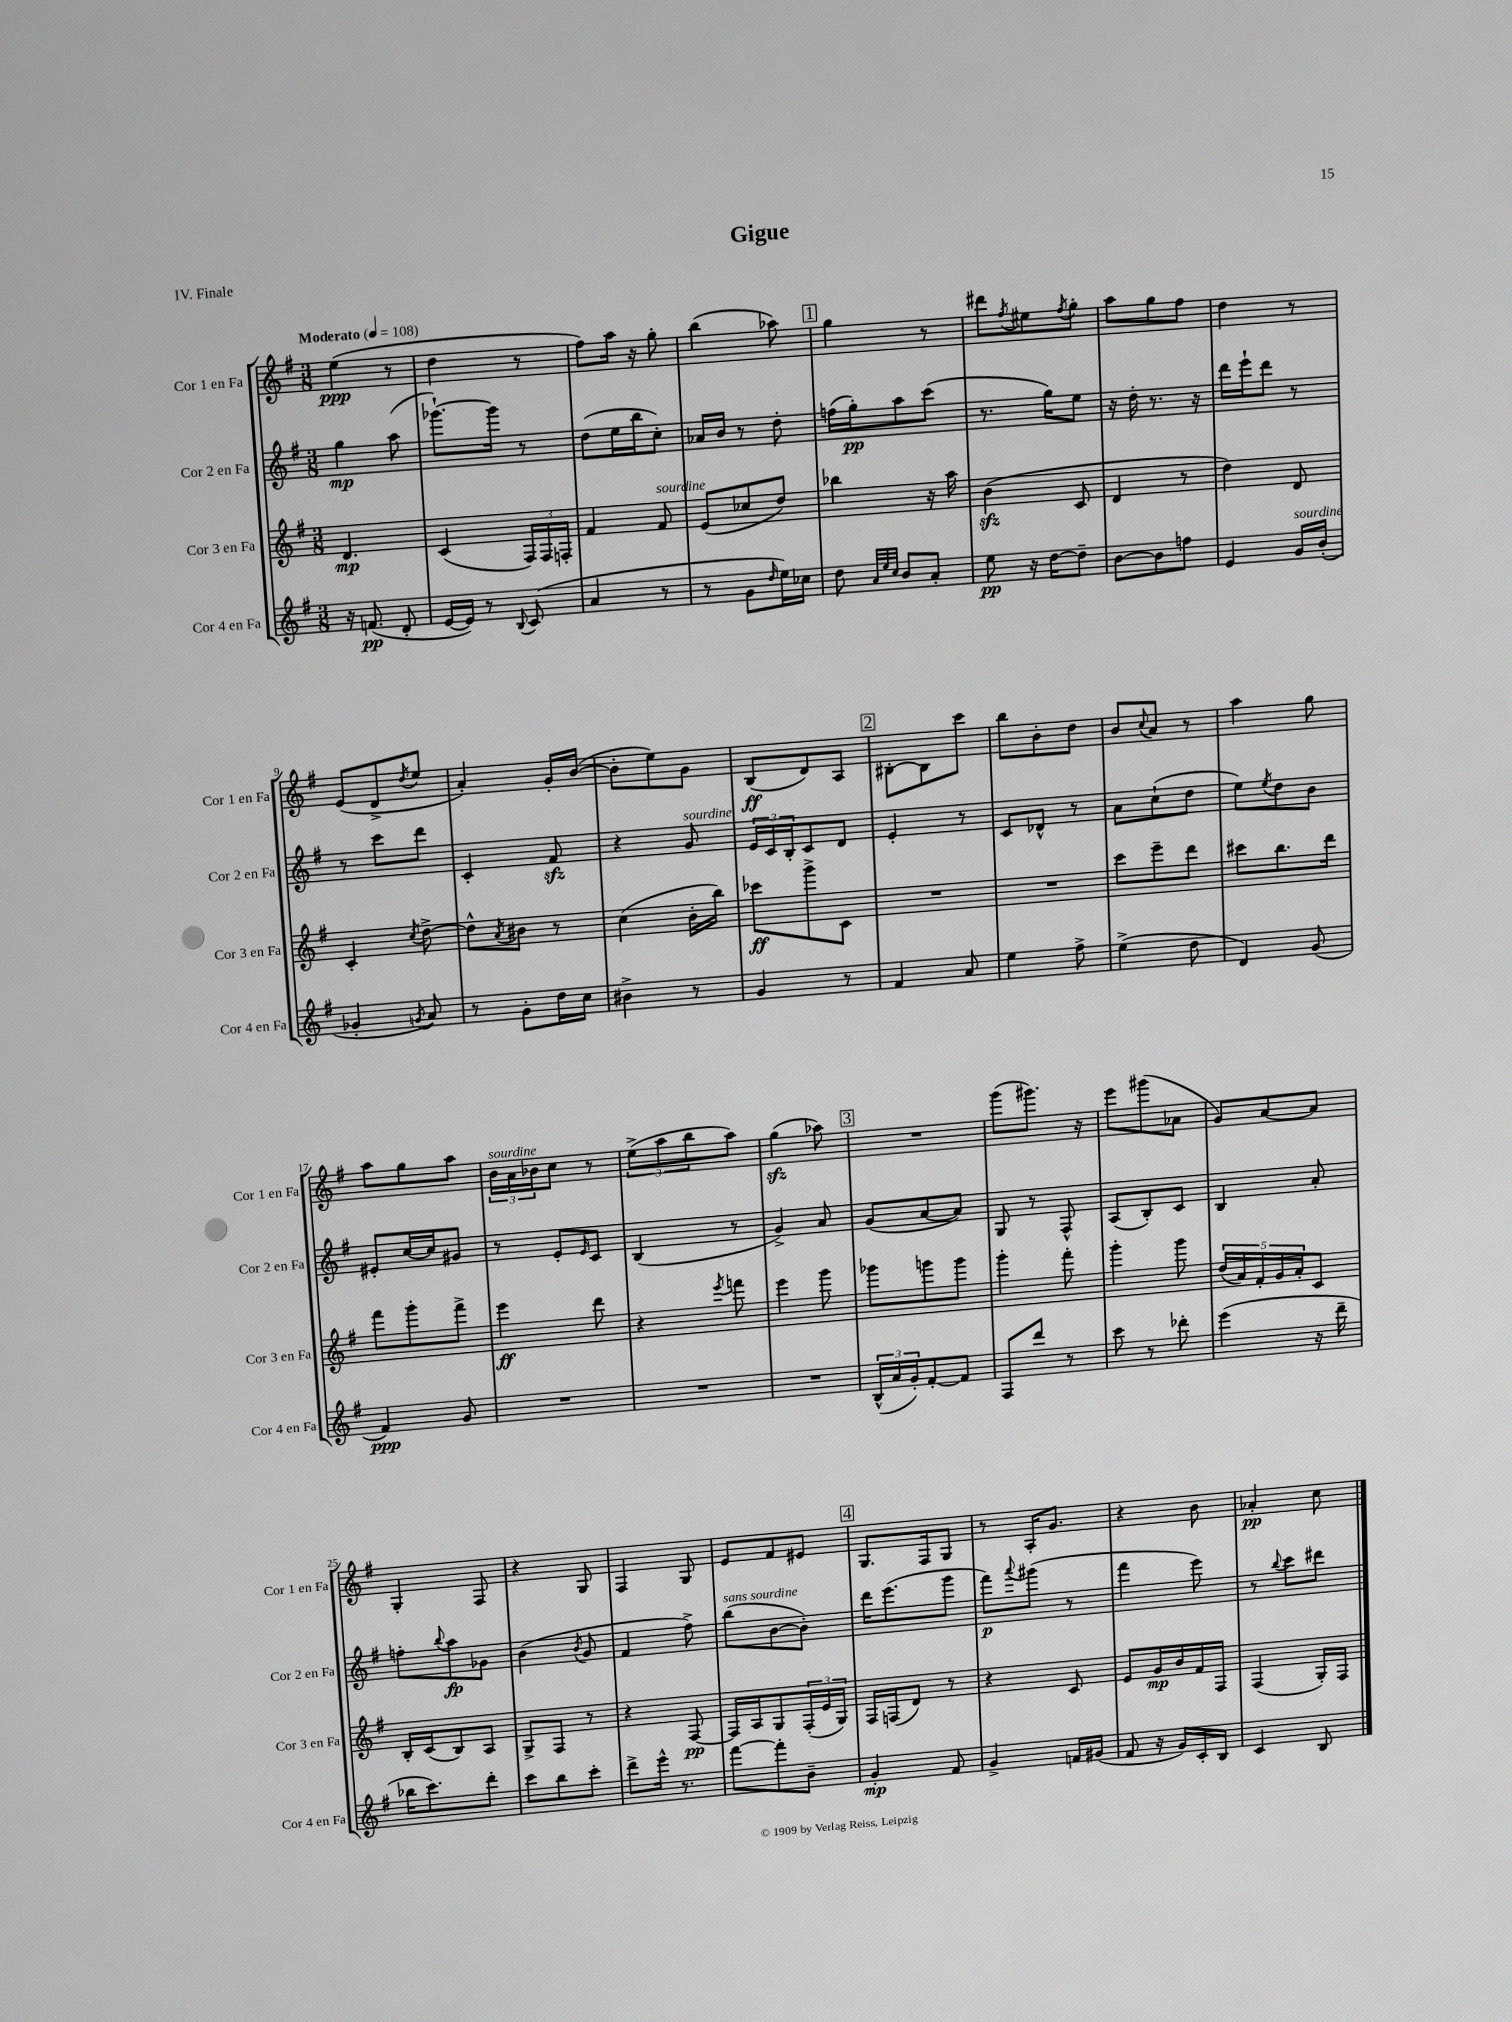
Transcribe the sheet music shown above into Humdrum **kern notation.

**kern	**kern	**kern	**kern
*staff4	*staff3	*staff2	*staff1
*clefG2	*clefG2	*clefG2	*clefG2
*k[f#]	*k[f#]	*k[f#]	*k[f#]
*M3/8	*M3/8	*M3/8	*M3/8
*MM108	*MM108	*MM108	*MM108
16r	4.d	4gg	(4ee
(8.f	.	.	.
8d'	.	(8aa	8r
=	=	=	=
[16e	(4c	[8.ggg-`)	4dd
16e])	.	.	.
8r	.	.	.
.	.	16ggg-]	.
8qqB	.	.	.
(8c	24F#)	8r	8r
.	24F#	.	.
.	24F'	.	.
=	=	=	=
4a	4f#	(8dd	8ff#)
.	.	16ee	16aa
.	.	16bb	16r
8r	8f#	8cc')	8gg'
=	=	=	=
8r	(8e	16a-	(4bb
.	.	16b	.
8g	8cc-	8r	.
16qqdd	.	.	.
16ee)	8dd)	8dd'	8aa-)
16cc-	.	.	.
=	=	=	=
8dd	4bb-	(16ff	4gg
.	.	16gg')	.
32qqa	.	.	.
32qqee	.	.	.
32qqcc	.	.	.
8b	.	8aa	.
8a'	16r	(8ccc	8r
.	16aa	.	.
=	=	=	=
8ee	(4b	8.r	8ddd#
.	.	.	8qff#
16r	.	.	8ee#
[16dd	.	16gg)	.
.	.	.	8qff#
8dd~]	8c	8ee	8gg'
=	=	=	=
[8b	4d	16r	8aa
.	.	16dd'	.
8b]	.	8.r	8gg
8ff	8r	.	8ff#
.	.	16r	.
=	=	=	=
4e	4dd)	16ddd	4dd
.	.	16eee`	.
.	.	8ddd	.
16g	8d	8r	8r
(16b'	.	.	.
=	=	=	=
4g-'	4c'	8r	(8e
.	.	8ccc	8d^
8qg	8qcc	.	8qdd
8a)	[8dd^	8ddd	8ee
=	=	=	=
8r	8dd^^]	4c'	4a')
.	8qa	.	.
8g'	8b#	.	.
16dd	8r	8f#	16g'
16cc	.	.	([16b
=	=	=	=
4b#^	(4cc	4r	8b']
.	.	.	8ee)
8r	16b'	8g	8g
.	16bb)	.	.
=	=	=	=
4g	8ccc-	24e	(8B
.	.	24c	.
.	.	24B'	.
.	8ggg^	8c	8d)
8r	8c	8d	8A
=	=	=	=
4f#	4.r	4e'	[8B#'
.	.	.	8B#]
8a	.	8r	8ccc
=	=	=	=
4ee	4.r	8c	8bb
.	.	8d-^^	8b'
8ff#^	.	8r	8dd
=	=	=	=
(4ee^	8ccc	8a	8b
.	.	.	8qqcc
.	8eee~	(8cc`	8a
8dd	8ddd	8dd	8r
=	=	=	=
4d)	8ccc#	8ee)	4aa
.	.	8qee	.
.	8.bb	8dd	.
(8g	.	8b	8gg
.	16ddd	.	.
=	=	=	=
4f#)	8fff#	8e#'	8aa
.	8ggg'	[16cc	8gg
.	.	16cc]	.
8g	8fff#^	8g#	8aa
=	=	=	=
4.r	4eee	8r	24b
.	.	.	24a
.	.	.	24b-
.	.	8e'	8cc
.	.	16qqe	.
.	8ddd	8c	8r
=	=	=	=
4.r	4r	(4B	(12ee^
.	.	.	12aa
.	.	.	12bb
.	8qeee	.	.
.	8fff	8r	8aa)
=	=	=	=
4.r	4eee	4g^)	(4gg
.	8ggg	8a	8aa-)
=	=	=	=
(24B^^	8ggg-	(8g	4.r
24a	.	.	.
24g')	.	.	.
[8f#'	8ggg	[8a	.
8f#]	8ggg	8a])	.
=	=	=	=
8F#	4ggg'	8G	(8ggg
8ddd	.	8r	8.ggg#)
8r	8fff#'	8F#^^	.
.	.	.	16r
=	=	=	=
8ccc	4ggg'	(8A	8eee
8r	.	8B')	(8ggg#
8ddd-'	8ggg	8c	8a-
=	=	=	=
(4eee	(20dd	4B	8g)
.	20a)	.	.
.	20f#'	.	.
.	.	.	[8a
.	20g	.	.
.	20a'	.	.
16r	8c	8a'	8a]
16ddd~	.	.	.
=	=	=	=
16bb-	16B'	8ff'	4G'
8.ccc)	(16c	.	.
.	.	8qqbb	.
.	8B)	8aa	.
8ddd'	8A	8g-	8F#
=	=	=	=
8ccc	8G^	(4b	4r
8bb	8F#	.	.
.	.	8qb	.
8ccc'	8r	8g	8G
=	=	=	=
8ddd^	4r	4f#	4F#
16eee^^	.	.	.
8.r	.	.	.
.	[8F#	8ff#^)	8G
=	=	=	=
[8fff#	16F#]	(8bb	8e
.	16A	.	.
8fff#']	8G	[8b	8f#
8b~	(24F#'	8b'])	8e#
.	24e	.	.
.	24G)	.	.
=	=	=	=
4g'	16F#	16ddd	8.G
.	(16F	(8.eee	.
.	8d)	.	.
.	.	.	16F#
8f#	8r	8ggg	8G
=	=	=	=
4g^	4r	8fff#)	8r
.	.	8qqaaa	.
.	.	(8ggg#	16A'
.	.	.	8.g
16f	8c	8r	.
(16g#	.	.	.
=	=	=	=
8f#	8e	4fff#	4r
16r	16g	.	.
16g)	16b	.	.
16c'	16f#	8eee)	8b
16B	16F#	.	.
=	=	=	=
4c	(4F#	8r	4a-'
.	.	8qqbb	.
.	.	8ccc	.
8B	16G')	8ddd#	8cc
.	16F#	.	.
==	==	==	==
*-	*-	*-	*-
